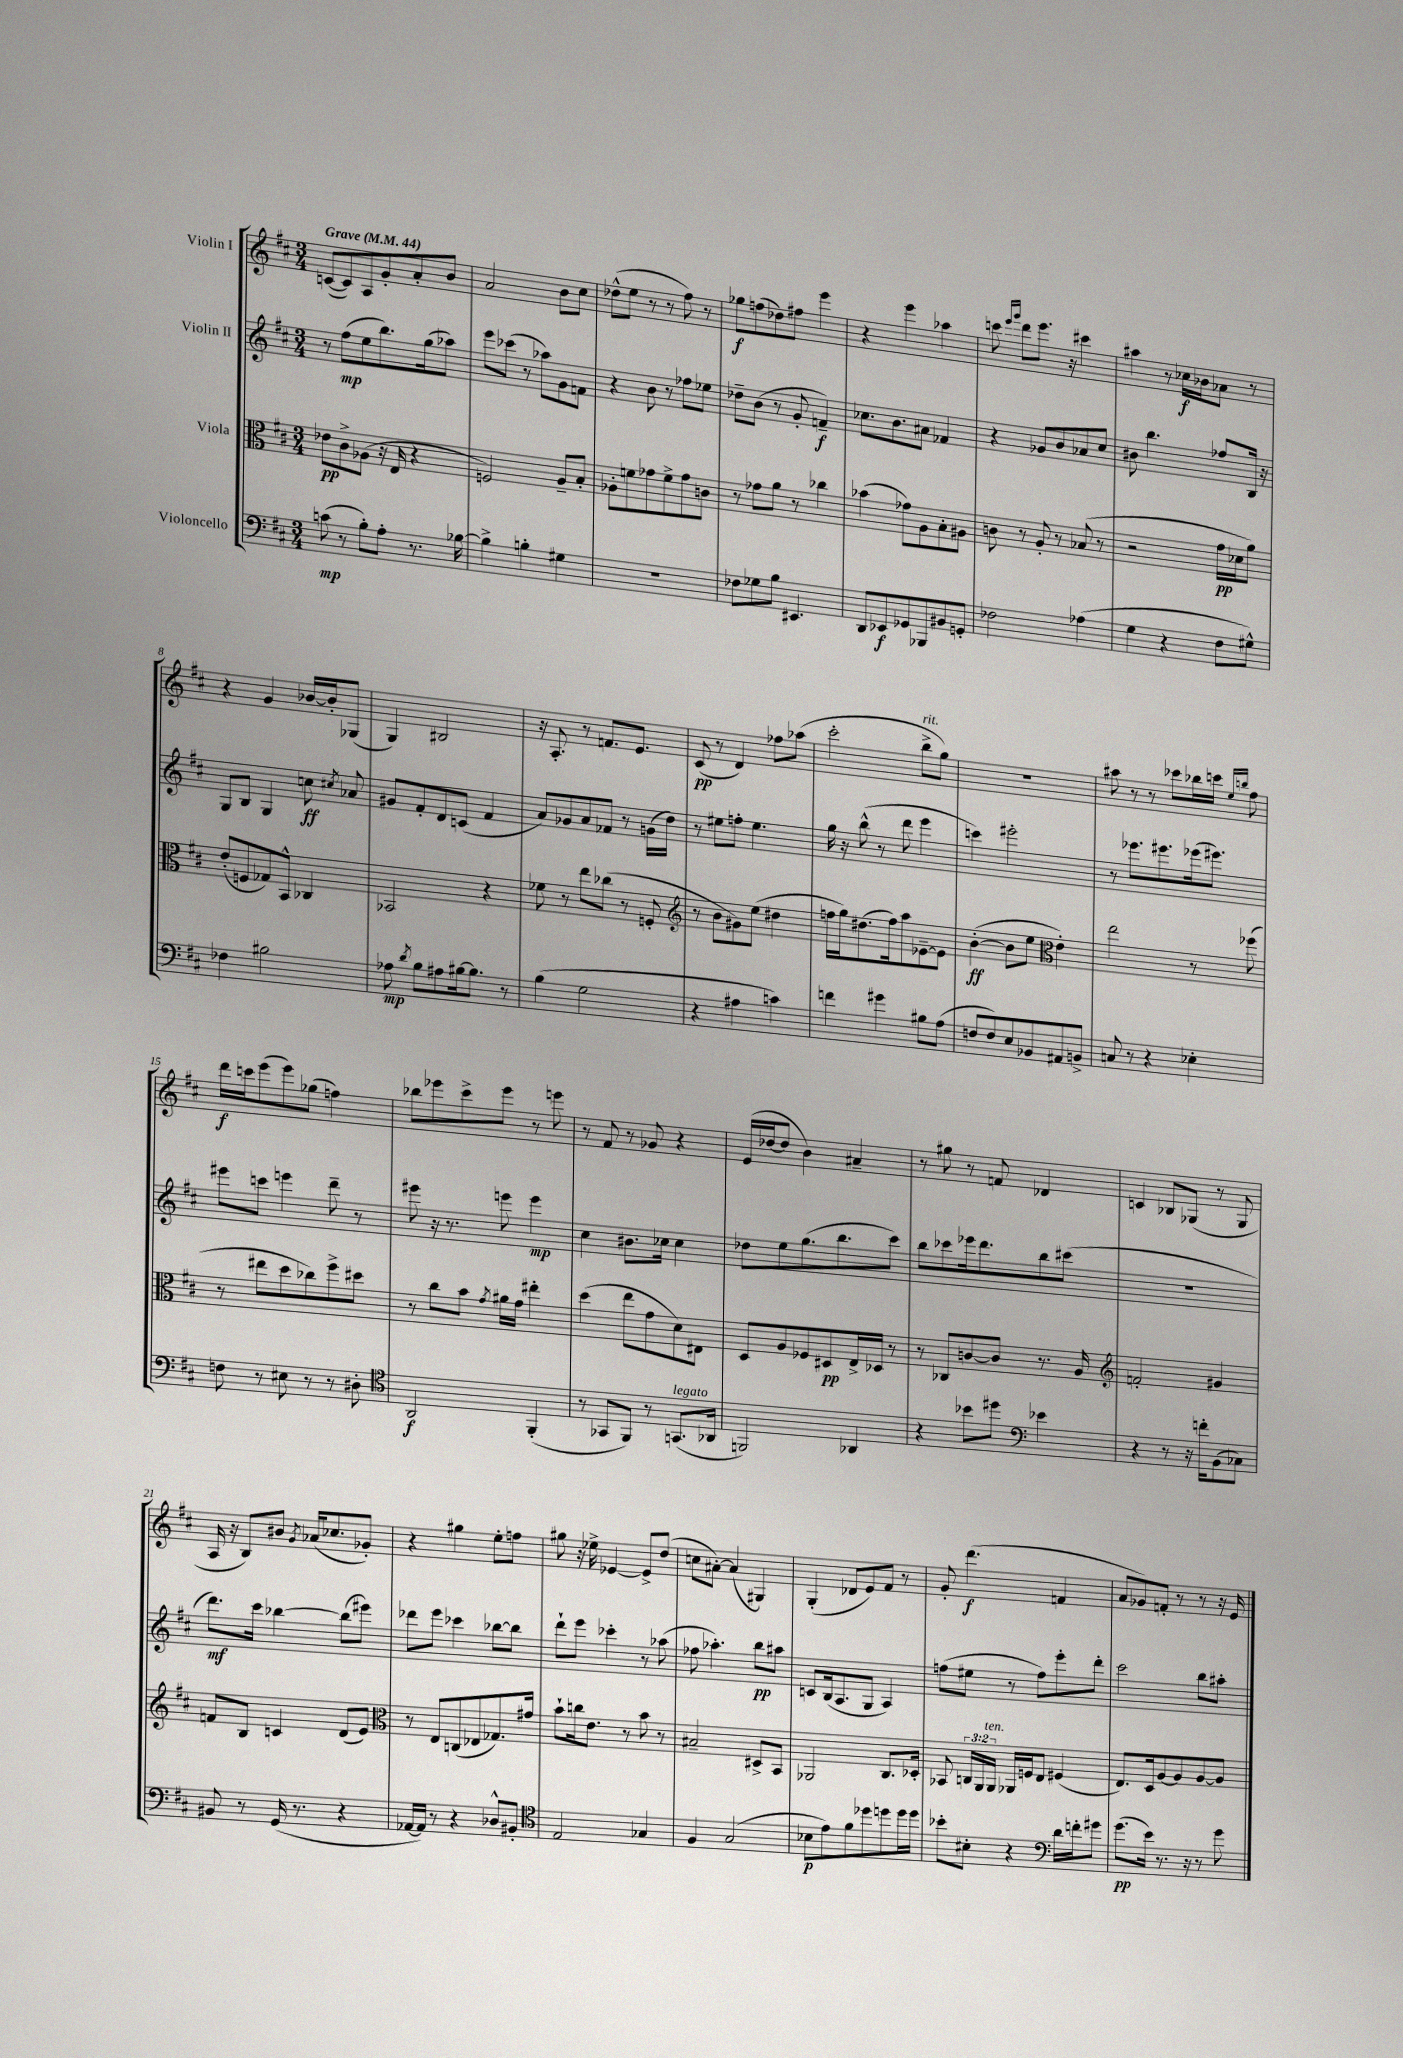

**kern	**kern	**kern	**kern
*staff4	*staff3	*staff2	*staff1
*clefF4	*clefC3	*clefG2	*clefG2
*k[f#c#]	*k[f#c#]	*k[f#c#]	*k[f#c#]
*M3/4	*M3/4	*M3/4	*M3/4
*MM44	*MM44	*MM44	*MM44
(8c	8e-	8r	([8c
8r	8c#^	(8ff#	8c])
8B')	(8A-	8ee	8A
8A'	16r	8.bb)	8g'
.	16E	.	.
8.r	4r	.	8a'
.	.	(16gg	.
.	.	8aa-)	8b
[16B-	.	.	.
=	=	=	=
4B-^]	2F)	8eee	2a
.	.	(8ccc-	.
4B'	.	8r	.
.	.	8aa-)	.
4G#	8A~	8g	8b
.	8B'	8f	8cc#
=	=	=	=
2.r	8A-'	4r	(8dd-^^
.	8f	.	8ee
.	8g-	8b	8r
.	8f^	8r	8r
.	8g-	8ff-	8ff#)
.	8c	8ee-	8r
=	=	=	=
8F-	8r	8dd-~	8gg-
8G-	8g-	(8b	(8ff
8B	8a	8r	8dd-)
4.EE#	8r	8g'	8ff#
.	4cc-	4f~)	4eee
=	=	=	=
8DD	(4b-	8.cc-	4r
8EE-	.	.	.
.	.	8.b	.
8GG-	8g-)	.	4eee
8BBB-	8A	8a#	.
8BB#	8B'	4f-	4aa-
8GG'	8A#	.	.
=	=	=	=
2F-	8c	4r	8ccc
.	.	.	16qqeee
.	.	.	16qqggg
.	8r	.	8ddd
.	8A'	8g-	8.eee
.	8r	8b	.
.	.	.	16r
(4A-	(8B-	8a-	4ccc#
.	8r	8cc#	.
=	=	=	=
4G	2r	8b#	4aa#
.	.	4.bb	.
4r	.	.	8r
.	.	.	16cc-
.	.	.	16b-
8F#	16g	8ff-	8a-
.	16d-	.	.
8G#^^)	8a)	16B	8r
.	.	16r	.
=	=	=	=
4F-	(8e'	8G	4r
.	8F	8B	.
2B#	8G-)	4G	4g
.	8BB^^	.	.
.	4C-	8cc	[16b-
.	.	.	16b-']
.	.	8qcc#	.
.	.	8a-	(8G-
=	=	=	=
8A-	2BB-	8g#	4G)
8qd	.	.	.
8B	.	8f#'	.
8A#	.	8d	2B#
[16B#	.	(8c	.
8.B#]	.	.	.
.	4r	4f#	.
8r	.	.	.
=	=	=	=
(4B	8f-	8a)	16r
.	.	.	8.A'
.	8r	8g-	.
2G	8ee	8a	8r
.	(8cc-	8f-	8.f
.	8r	8r	.
.	.	.	8.e
.	8F'	(16g	.
.	.	16dd)	.
=	=	=	=
*	*clefG2	*	*
4r	8r	8r	(8c#
.	8b	8ee#	8r
4A#	8g#)	8ff'	4d)
.	(8ee	4.ee#	.
4c)	4dd#	.	8ff-
.	.	.	(8aa-
=	=	=	=
4f	16ff	16gg	2ccc#'
.	16gg)	16r	.
.	(8.dd#	(8bb^^	.
4g#	.	8r	.
.	16ff)	.	.
.	8aa	8ddd	.
8B#	[8e-~	4eee	8bb^
(8A	8e-]	.	8gg)
=	=	=	=
8F	([4b'	4ccc)	2.r
8F)	.	.	.
8E	8b]	2eee#'	.
8BB-	8ee	.	.
*	*clefC3	*	*
8AA#	4e')	.	.
8BB^	.	.	.
=	=	=	=
8C	2ee	8r	8aa#
8r	.	8.eee-	8r
4r	.	.	8r
.	.	8.eee#	.
.	.	.	8ccc-
4E-'	8r	(16eee-	16bb-
.	.	8.eee#)	16ccc
.	.	.	16qqee
.	.	.	16qqbb
.	(8ff-	.	8ff#
=	=	=	=
8F	8r	8eee#	16ddd
.	.	.	16ccc
8r	8ee#	8ccc	(8eee
8E#	8dd	4eee	8eee)
8r	8cc-)	.	(8gg-
8r	8ff#^	8ddd~	4ff)
8D#'	8dd#	8r	.
=	=	=	=
*clefC4	*	*	*
2AA	8r	8eee#	8bb-
.	8cc#	16r	8eee-
.	.	8.r	.
.	8b	.	8ccc#^
.	8qg	.	.
.	16a#	8eee	8eee-
.	16g	.	.
(4FF#'	4ee#'	4eee	8r
.	.	.	8eee
=	=	=	=
8r	(4dd	4cc#	8r
8GG-	.	.	8f#
8FF#)	8ee	8.b#	8r
8r	8g	.	8g-
.	.	16cc-	.
(8.GG	8d)	4cc-	4r
.	8E#	.	.
16AA-	.	.	.
=	=	=	=
2FF)	8D	8dd-	(16e
.	.	.	[16dd-
.	8A	8ee	8dd-]
.	8F-	(8.gg	4b)
.	8D#	.	.
.	.	8.bb	.
4AA-	16E^	.	4a#~
.	16D-	.	.
.	8r	8ccc#)	.
=	=	=	=
4r	8r	8bb	8r
.	8C-	8ccc-	8gg#
8b-	[8c	16eee-	8r
.	.	8.ddd	.
8dd#	8c]	.	8f
*clefF4	*	*	*
4e-	8.r	8bb	4d-
.	.	(8ccc#	.
.	16A	.	.
=	=	=	=
*	*clefG2	*	*
4r	2f'	2.r	4c
8r	.	.	8B-
16r	.	.	(8G-
16f'	.	.	.
(8BB	4g#	.	8r
8C-)	.	.	8G-
=	=	=	=
8BB#	8f	8.ddd)	16A
.	.	.	16r
8r	8B	.	8B)
.	.	16ccc#	.
(16GG	4c	[4bb-	8b#
8.r	.	.	.
.	.	.	8qg
.	.	.	(16a-
.	.	.	8.cc-
4r	(8d	(8bb-]	.
.	8e)	8eee#)	8g-')
=	=	=	=
*	*clefC3	*	*
[16AA-	8r	8ddd-	4r
16AA-])	.	.	.
8r	8E	8eee	.
4r	(8C	4ccc-	4gg#
.	8E-	.	.
8D-^^	8.G-)	[8bb-	8ee'
8BB#'	.	8bb-]	8ff
.	16g#	.	.
=	=	=	=
*clefC4	*	*	*
2E	8b`	8ddd`	8gg#
.	16cc	8eee	16r
.	8.e	.	16ee-^
.	.	4ccc-'	[4e-
.	8r	.	.
4G-	8b	8r	8e-^]
.	8r	(8aa-	(8dd
=	=	=	=
4F#	2B#~	8ff-	8cc
.	.	4.aa-')	[8a#')
(2G	.	.	(4a#]
.	8D#^	8bb	4G#)
.	8BB	8aa#	.
=	=	=	=
8B-	2AA-	8c	(4G'
8e)	.	(16B	.
.	.	8.A	.
8f#	.	.	8d-
8dd-	.	8G	8e)
8dd	8.C#	4A)	8f#
16dd	.	.	8r
16dd	16D-'	.	.
=	=	=	=
8b-'	8BB-	(8ff	8g'
8B#'	24C	8ee#	(4.ddd
.	24AA	.	.
.	24AA	.	.
4r	16AA-	8r	.
.	16F	.	.
.	8E	8ff)	.
*clefF4	*	*	*
16d	(4F#	8eee'	4f
16f'	.	.	.
8g#	.	8ddd'	.
=	=	=	=
(8.g	8.E)	2ccc#	8a
.	.	.	8g-)
16e)	16D	.	.
8.r	[8A	.	8f'
.	8A]	.	8r
16r	.	.	.
8r	[8A	8bb	8r
8g	8A]	8aa#'	16r
.	.	.	16e
==	==	==	==
*-	*-	*-	*-
